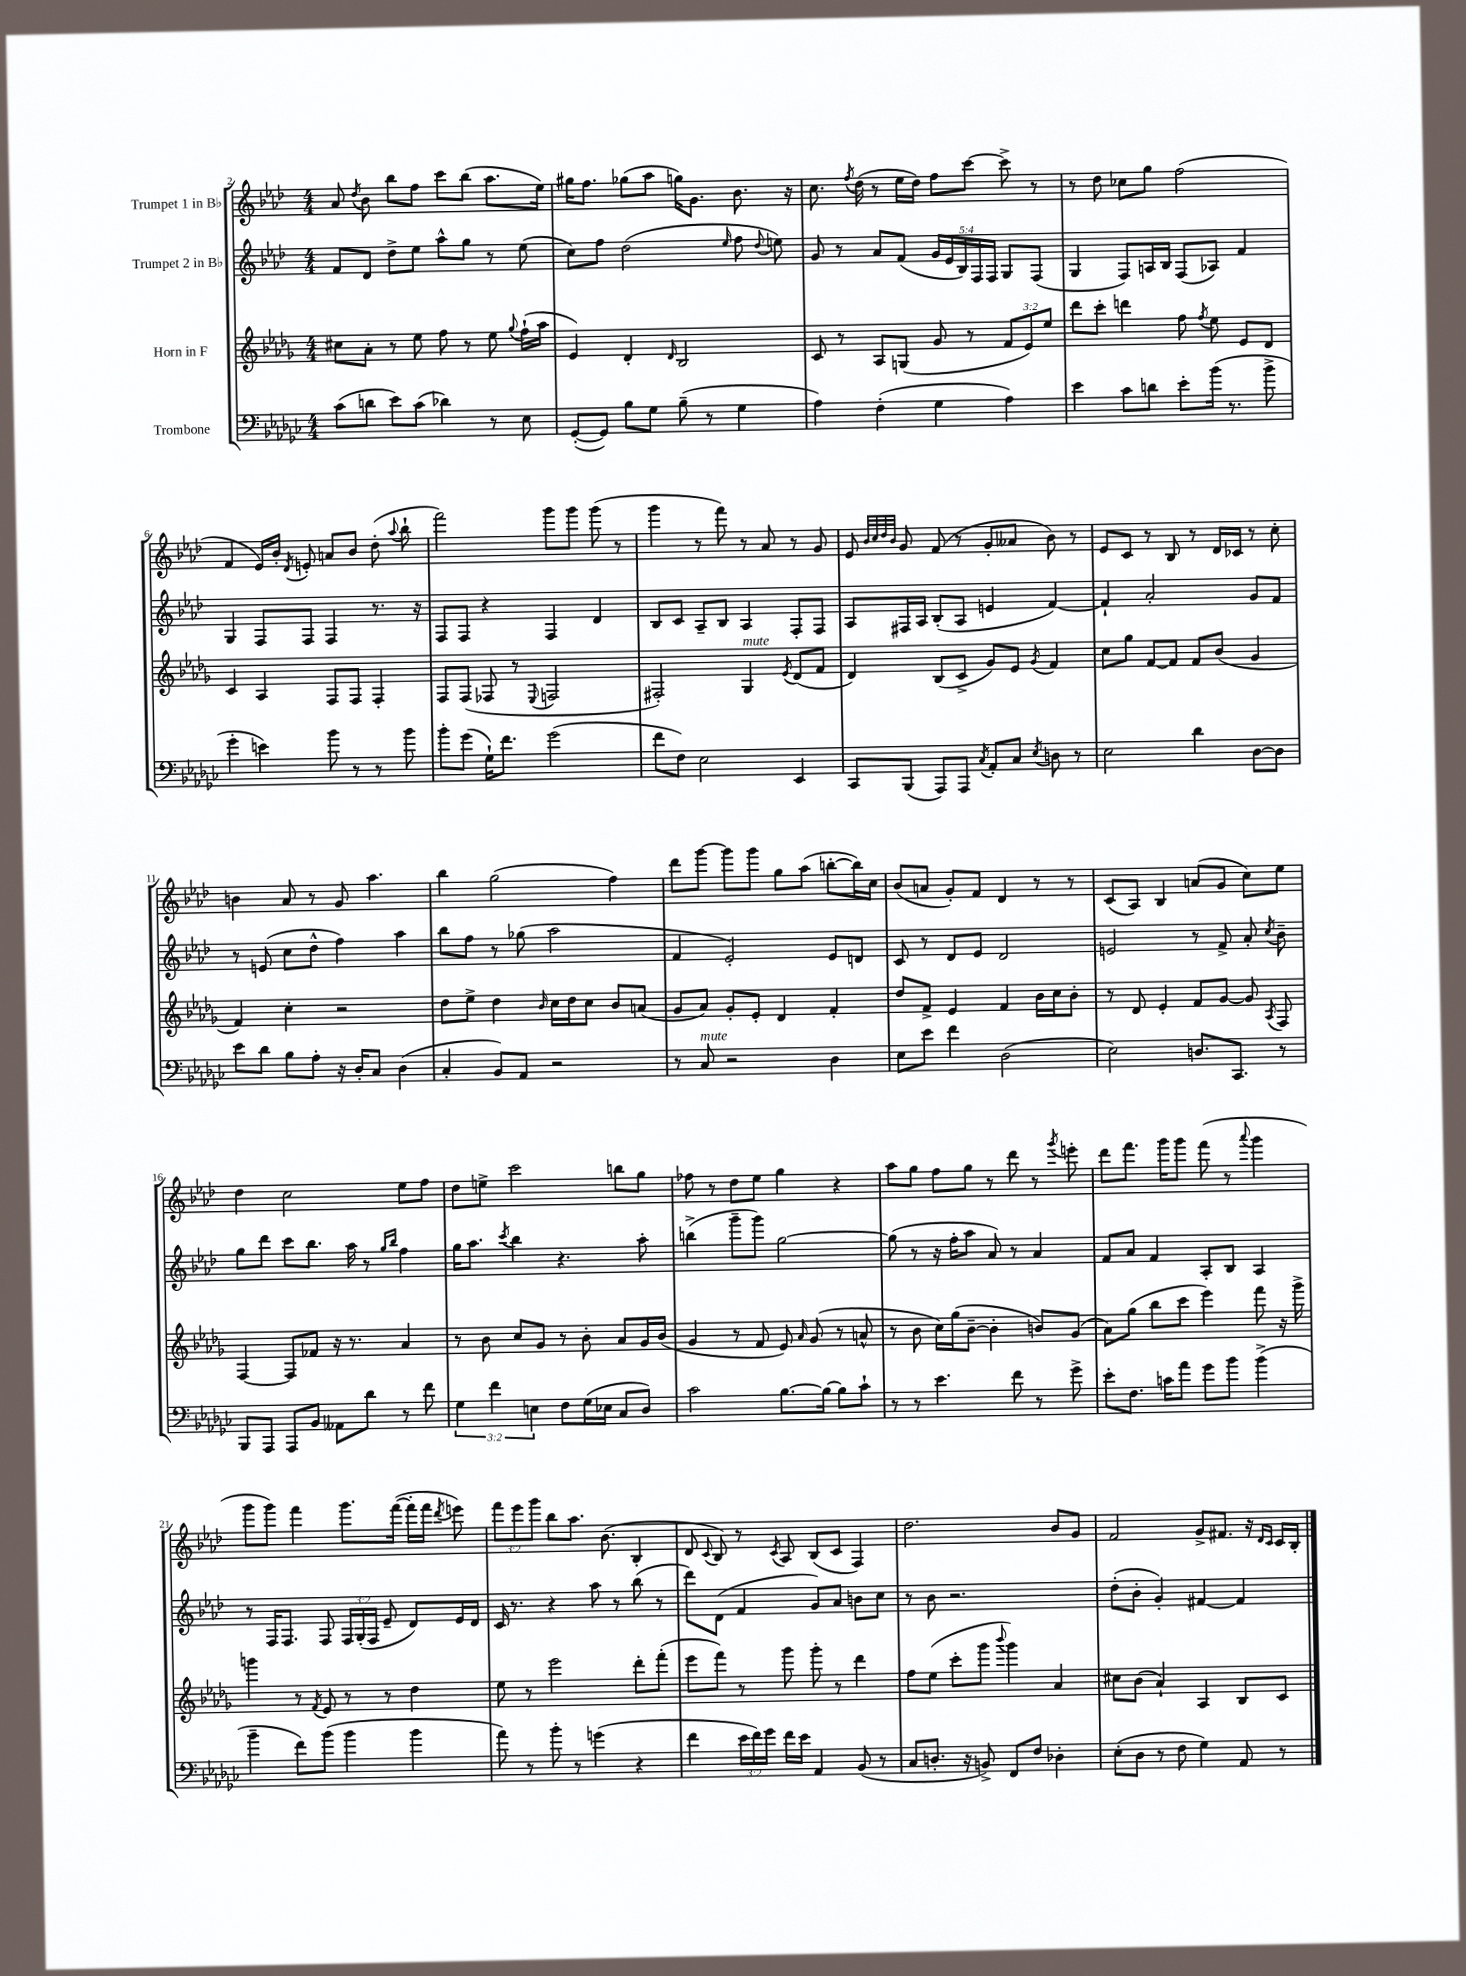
<<
\new StaffGroup <<
\new Staff = "s0" \with { instrumentName = "Trumpet 1 in Bb" } {
    \clef treble \key aes \major \numericTimeSignature \time 4/4 \override Staff.TupletNumber.text = #tuplet-number::calc-fraction-text
    \autoBeamOff aes'8 \acciaccatura { des''8 } bes'8 bes''8[ f''8] c'''8[ bes''8]( aes''8.[ ees''16]) |
    gis''16[ f''8.] ges''8[( aes''8] g''16[) g'8.] bes'8. r16 |
    c''8. \acciaccatura { f''8 } des''16( r8 ees''16[ des''16]) f''8[ c'''8]~ c'''8-> r8 |
    r8 des''8 ces''8[ g''8] f''2( |
    f'4 ees'16[) bes'16]-. \acciaccatura { des'8 } e'8-. a'8[ bes'8] des''8-.( \appoggiatura { aes''8 } bes''8-! |
    f'''2) g'''8[ g'''8] g'''8( r8 |
    g'''4 r8 f'''8) r8 aes'8 r8 g'8 |
    ees'8 \grace { bes'32[ c''32 des''32 bes'32] } g'8 f'8( r8 g'8[-. aeses'8] bes'8) r8 |
    ees'8[ c'8] r8 bes8 r8 des'16[ ces'16] r8 c''8-. |
    b'4 aes'8 r8 g'8 aes''4. |
    bes''4 g''2( f''4) |
    des'''8[ g'''8]~ g'''8[ g'''8] g''8[ aes''8]( b''8[~-. b''16) c''16] |
    bes'8[( a'8] g'8[-.) f'8] des'4 r8 r8 |
    c'8[( aes8]) bes4 a'8[( g'8] c''8[) ees''8] |
    des''4 c''2 ees''8[ f''8] |
    des''8[ e''8]-> c'''2 b''8[ g''8] |
    fes''8 r8 des''8[ ees''8] g''4 r4 |
    aes''8[ g''8] f''8[ g''8] r8 des'''8 r8 \acciaccatura { g'''8 } e'''8-. |
    des'''8[ f'''8.] g'''16[ g'''8] f'''8( r8 \appoggiatura { aes'''8 } g'''4 |
    g'''8[ g'''8]) f'''4 g'''8.[ f'''16]~( f'''16[-. f'''16] \acciaccatura { des'''8 } e'''8) |
    \tuplet 3/2 { f'''8[ ees'''8 g'''8] } bes''8[ aes''8.] bes'8.( bes4-. |
    des'8 \appoggiatura { c'8 } bes8) r8 \acciaccatura { c'8 } aes8 bes8[( c'8] f4) |
    des''2. bes'8[ g'8] |
    f'2 g'8[-> fis'8.] r16 \grace { des'16[ c'16] } c'16[ bes16]-. \bar "|." |
}
\new Staff = "s1" \with { instrumentName = "Trumpet 2 in Bb" } {
    \clef treble \key aes \major \numericTimeSignature \time 4/4 \override Staff.TupletNumber.text = #tuplet-number::calc-fraction-text
    \autoBeamOff f'8[ des'8] des''8[-> ees''8] aes''8[-^ g''8] r8 ees''8( |
    c''8[) f''8] des''2( \grace { ees''16 } f''8 \appoggiatura { des''8 } e''8) |
    g'8 r8 aes'8[ f'8]( \tuplet 5/4 { g'16[ ees'16 bes16) f16 f16] } g8[ f8]( |
    g4 f8[) a16 bes16] f8[( aes8]) f'4 |
    g4 f8[ f8] f4 r8. r16 |
    f8[ f8] r4 f4 des'4 |
    bes8[ c'8] aes8[-- bes8] aes4 f8[-. f8] |
    aes8[ fis16 aes16] bes8[-.( aes8] e'4 f'4~) |
    f'4-! aes'2-. g'8[ f'8] |
    r8 e'8( c''8[ des''8]-^ f''4) aes''4 |
    bes''8[ f''8] r8 ges''8( aes''2 |
    f'4 ees'2-.) ees'8[ d'8] |
    c'8 r8 des'8[ ees'8] des'2 |
    e'2 r8 f'8-> aes'8-. \acciaccatura { c''8 } bes'8-- |
    g''8[ des'''8] c'''8[ bes''8.] aes''16 r8 \grace { g''16[ bes''16] } f''4 |
    g''16[ aes''8.] \acciaccatura { c'''8 } bes''4 r4. aes''8-. |
    b''4->( g'''8[-- g'''8]) g''2~ |
    g''8( r8 r16 f''16[-. aes''8] aes'8) r8 aes'4 |
    f'8[ aes'8] f'4 aes8[-. bes8] aes4 |
    r8 f16[ f8.] f8 \tuplet 3/2 { f16[ g16-.( f16] } ees'8-- des'8[) ees'16 des'16] |
    c'16 r8. r4 aes''8 r8 bes''8( r8 |
    des'''8[) des'8]( f'4 g'8[) aes'8] b'8[ c''8] |
    r8 bes'8 r2. |
    des''8[-.( bes'8]-. g'4-.) fis'4~ fis'4 \bar "|." |
}
\new Staff = "s2" \with { instrumentName = "Horn in F" } {
    \clef treble \key des \major \numericTimeSignature \time 4/4 \override Staff.TupletNumber.text = #tuplet-number::calc-fraction-text
    \autoBeamOff cis''8[ aes'8]-. r8 ees''8 f''8 r8 ees''8 \appoggiatura { ges''8 } f''16[-!( aes''16] |
    ees'4) des'4-. \grace { des'16 } bes2 |
    c'8 r8 aes8[ g8]( ges'8 r8 \tuplet 3/2 { f'8[ ees'8) ees''8] } |
    des'''8[ c'''8]-. d'''4 f''8 \acciaccatura { f''8 } ees''8 ees'8[ des'8] |
    c'4 aes4 f8[ f8] f4-. |
    f8[ f8]( fes8 r8 \appoggiatura { ees8 } f2 |
    fis2-.) ges4^\markup { \italic "mute" } \acciaccatura { ees'8 } des'8[( f'8] |
    des'4) bes8[( c'8]-> ges'8[) ees'8] \acciaccatura { ges'8 } f'4 |
    c''8[ ges''8] f'8[~ f'8] f'8[ bes'8]( ges'4 |
    f'4) c''4-. r2 |
    des''8[ ees''8]-> des''4 \grace { bes'16 } c''16[ des''16 c''8] bes'8[ a'8]( |
    ges'8[ aes'8]) ges'8[-. ees'8]-. des'4 f'4-. |
    des''8[ f'8]-> ees'4 f'4 bes'16[ c''16 bes'8]-. |
    r8 des'8 ees'4-. f'8[ ges'8]~ ges'8 \acciaccatura { aes8 } f8 |
    f4~ f8[ fes'8] r16 r8. aes'4 |
    r8 bes'8 c''8[ ges'8] r8 bes'8-. aes'8[ ges'16 bes'16]( |
    ges'4 r8 f'8 ees'8) \grace { aes'16 } ges'8( r8 a'8-^ |
    r8 bes'8 c''16[) ges''16( bes'8]~-- bes'4-. b'8[) ges'8]( |
    aes'8[) ges''8]( bes''8[ c'''8] ees'''4) f'''8 r16 ges'''16-> |
    g'''4 r8 \acciaccatura { f'8 } ees'8 r8 r8 des''4 |
    ees''8 r8 ees'''2 des'''8[-. f'''8]-.( |
    ees'''8[ f'''8]) r8 ges'''8 ges'''8-. r8 des'''4 |
    f''8[ ees''8]( c'''8[-. ges'''8] \appoggiatura { bes'''8 } ges'''4) aes'4 |
    cis''8[ bes'8]( aes'4-!) aes4 bes8[ c'8] \bar "|." |
}
\new Staff = "s3" \with { instrumentName = "Trombone" } {
    \clef bass \key ges \major \numericTimeSignature \time 4/4 \override Staff.TupletNumber.text = #tuplet-number::calc-fraction-text
    \autoBeamOff ces'8[( d'8] ees'8[) ces'8]( des'4) r8 ees8 |
    ges,8[~-.( ges,8]) bes8[ ges8] bes8--( r8 ges4 |
    aes4) f4-.( ges4 aes4) |
    ees'4 ces'8[ d'8] ees'8[-. bes'16]( r8. bes'8-> |
    ges'4-. e'4) bes'8 r8 r8 bes'8 |
    bes'8[-. ges'8]( ges16[-!) f'8.] ges'2( |
    f'8[ f8]) ees2 ees,4 |
    ces,8[ bes,,8]( aes,,8[) aes,,8] \acciaccatura { ces8 } aes,8[-. ces8] \acciaccatura { ees8 } d8 r8 |
    ees2 des'4 des8[~ des8] |
    ees'8[ des'8] bes8[ aes8]-. r16 des16[-. ces8] des4( |
    ces4-. bes,8[) aes,8] r2 |
    r8 ces8^\markup { \italic "mute" } r2 des4 |
    ees8[ ees'8] f'4 des2( |
    ees2) d8.[ ces,8.] r8 |
    bes,,8[ aes,,8] aes,,8[ bes,8] aeses,8[ des'8] r8 f'8 |
    \tuplet 3/2 { ges4 f'4 e4 } f8[ ges16( ees16] ces8[ des8]) |
    ces'2 bes8.[~ bes16]~ bes8[ ces'8]-! |
    r8 r8 ees'4. f'8 r8 ges'8-> |
    ees'8[-. f8.] c'16[ aes'8] ges'8[ bes'8] bes'4->( |
    bes'4-- f'8[) bes'8]( bes'4 bes'4 |
    aes'8) r8 bes'8-. r8 g'4( r4 |
    f'4 \tuplet 3/2 { ees'16[ f'16) ges'16] } f'16[ ees'16] aes,4 bes,8( r8 |
    ces8[ d8.]-. r16 b,8->) f,8[ f8] des4-. |
    ees8[-.( des8] r8 f8 ges4) aes,8 r8 \bar "|." |
}
>>
>>
\layout { \context { \Score currentBarNumber = #2 } }
